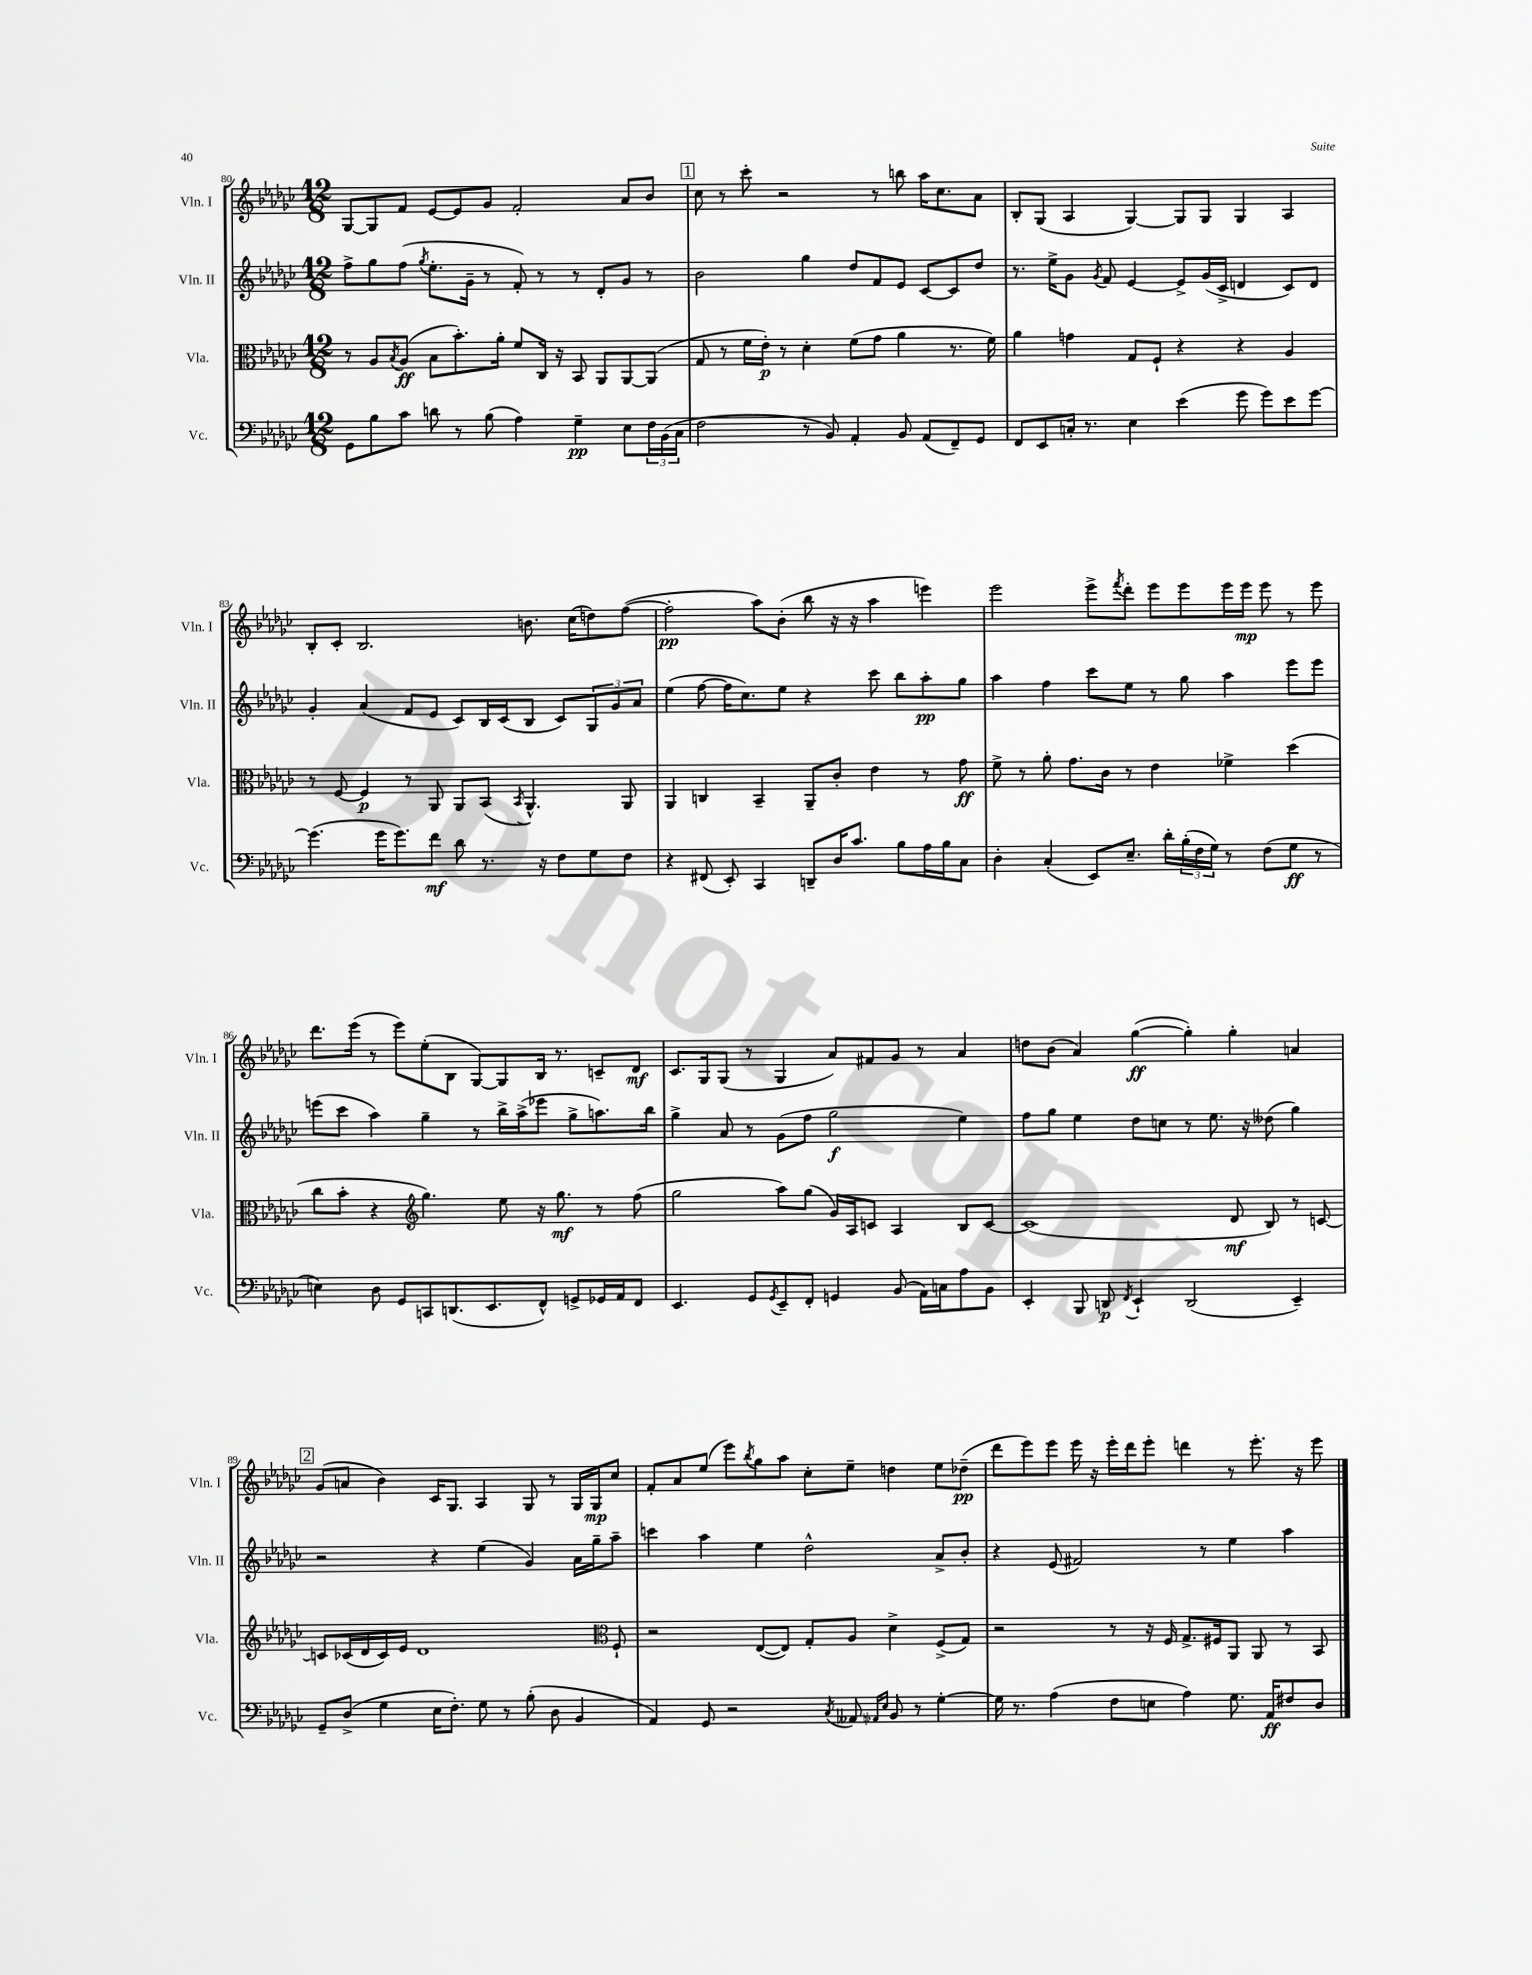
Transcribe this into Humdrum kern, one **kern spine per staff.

**kern	**kern	**kern	**kern
*staff4	*staff3	*staff2	*staff1
*clefF4	*clefC3	*clefG2	*clefG2
*k[b-e-a-d-g-c-]	*k[b-e-a-d-g-c-]	*k[b-e-a-d-g-c-]	*k[b-e-a-d-g-c-]
*M12/8	*M12/8	*M12/8	*M12/8
8GG-	8r	8ff^	[8G-
8B-	8A-	8gg-	8G-]
.	8qB-	.	.
8c-	(8A-	(8ff	8f
.	.	8qgg-	.
8d	8B-	8.ee-'	[8e-
8r	8.b-')	.	8e-]
.	.	16g-~	.
(8B-	.	8r	8g-
.	16a-'	.	.
4A-)	8f	8f')	2f'
.	16C-	8r	.
.	16r	.	.
4G-~	8BB-	8r	.
.	8AA-	8d-'	.
8E-	[8AA-	8g-	8a-
24F	(8AA-]	8r	8b-
(24BB-	.	.	.
24C-	.	.	.
=	=	=	=
2F	8G-	2b-	8cc-
.	8r	.	8r
.	16f	.	8ccc-'
.	16e-')	.	.
.	8r	.	2r
8r	4d-'	4gg-	.
8BB-)	.	.	.
4AA-'	(8f	8dd-	.
.	8g-	8f	8r
8BB-	4a-	8e-	8bb
(8AA-	.	[8c-	16aa-
.	.	.	8.cc-
8FF~)	8.r	8c-]	.
8GG-	.	8dd-	8a-
.	16f)	.	.
=	=	=	=
8FF	4a-	8.r	8B-'
8EE-	.	.	(8G-
.	.	16ee-^	.
16C'	4g	8g-	4A-
8.r	.	.	.
.	.	8qg-	.
.	.	8f	.
4E-	8G-	[4e-	[4G-)
.	8F`	.	.
(4e-	4r	8e-^]	8G-]
.	.	(16g-	8G-
.	.	16c-^	.
8g-	4r	4d	4G-
8g-)	.	.	.
8e-	4A-	8c-)	4A-
[8g-	.	8d	.
=	=	=	=
(4.g-]	8r	4g-'	8B-'
.	[8F	.	8c-'
.	4F]	(4a-	2.B-
16g-	.	.	.
8.g-)	.	.	.
.	8r	8f	.
8f	8AA-	8e-	.
8d-	8AA-	8c-)	.
8.r	(8BB-	16B-	.
.	.	(16c-	.
.	8qBB-	.	.
.	4.AA-^^)	8B-	8.b
16r	.	.	.
8F	.	8c-)	.
.	.	.	(16cc-
8G-	.	12G-	8dd)
.	.	12g-	.
8F	8AA-	.	([8ff
.	.	12a-	.
=	=	=	=
4r	4AA-	(4ee-	2ff']
(8FF#	4C	[8ff	.
8EE-')	.	16ff]	.
.	.	8.cc-)	.
4CC-	4BB-~	.	8aa-)
.	.	8ee-	(8b-'
8DD~	8AA-~	4r	8bb-
16D-	8c-'	.	16r
8.c-	.	.	16r
.	4e-	8ccc-	4aa-
8B-	.	8bb-	.
16A-	8r	8aa-'	4eee)
16B-	.	.	.
8C-	8g-	8gg-	.
=	=	=	=
4D-'	8f^	4aa-	2eee-
.	8r	.	.
(4C-'	8a-'	4ff	.
.	8.g-	.	.
8EE-)	.	8ccc-	8eee-^
.	16c-	.	.
.	.	.	8qfff
8.E-~	8r	8ee-	8ddd-'
.	4e-	8r	8eee-
16d-'	.	.	.
(24B-'	.	8gg-	8eee-
24F	.	.	.
24G-)	.	.	.
8r	4f-^	4aa-	16eee-
.	.	.	16eee-
(8F	.	.	8eee-
8G-	(4dd-	8eee-	8r
8r	.	8eee-	8eee-
=	=	=	=
4E)	8cc-	(8eee	8.ddd-
.	8b-'	8ccc-	.
.	.	.	(16eee-
8D-	4r	4aa-)	8r
8GG-	.	.	8eee-)
*	*clefG2	*	*
8CC	4.gg-)	4gg-~	(8ee-'
(8.DD	.	.	8B-
.	.	8r	[8G-)
8.EE-	.	.	.
.	8ee-	16bb-^	8G-]
.	.	(16aa-^	.
8FF^^)	16r	8eee-	16B-
.	8.gg-	.	8.r
8GG^	.	8gg-^	.
16GG-	8r	8.aa)	8c~
16AA-	.	.	.
8FF	(8ff	.	8d-
.	.	16bb-	.
=	=	=	=
4.EE-	2gg-	4gg-^	8.c-
.	.	.	16G-
.	.	8a-	(8G-
8GG-	.	8r	8r
8qGG-	.	.	.
8EE-~	8aa-)	(8g-	4G-
8FF'	(8gg-	8ff	.
4GG	16g-)	2gg-	8a-)
.	16A-	.	.
.	8c	.	8f#
(8BB-	4A-	.	8g-
16AA-)	.	.	8r
16C	.	.	.
8A-	8B-	4ee-)	4a-
8BB-	[8c	.	.
=	=	=	=
4EE-'	(1c]	8ff	8dd
.	.	8gg-	(8b-
8BBB-	.	4ee-	4a-)
8DD	.	.	.
8qFF	.	.	.
4EE-`	.	8dd-	([4gg-
.	.	8cc	.
(2DD	.	8r	4gg-'])
.	.	8.ee-	.
.	8d-	.	4gg-'
.	.	16r	.
.	8B-)	(8dd--	.
4EE-~)	8r	4gg-)	4a
.	[8c	.	.
=	=	=	=
8GG-~	8c]	2r	(8g-
(8D-^	(16c-	.	8a
.	16d-	.	.
4G-	16c-)	.	4b-)
.	16e-	.	.
.	1d-	.	.
16E-	.	4r	16c-
8.F')	.	.	8.G-
8G-	.	(4ee-	4A-
8r	.	.	.
(8B-'	.	4g-)	8G-
8D-	.	.	8r
4BB-	.	16a-	16G-
.	.	16gg-~	16G-
*	*clefC3	*	*
.	8F`	8aa-~	8cc-
=	=	=	=
4AA-)	2r	4ccc	8f'
.	.	.	8a-
8GG-	.	4aa-	(8ee-
2r	.	.	8eee-)
.	.	.	8qbb-
.	([8E-	4ee-	8gg-
.	8E-])	.	8aa-
.	8G-'	2dd-^^	8cc-'
8qC-	.	.	.
8AA--	8A-	.	8ee-~
16qqAA-	.	.	.
16qqE-	.	.	.
8BB-	4d-^	.	4dd
8r	.	.	.
[4G-'	(8F^	8a-^	8ee-
.	8G-)	8b-'	(8dd-~
=	=	=	=
16G-]	2r	4r	8ddd-
8.r	.	.	.
.	.	.	8eee-)
(4A-	.	(8e-	8eee-
.	.	2f#)	16eee-
.	.	.	16r
8F	8r	.	16eee-'
.	.	.	16ddd-
8E	16r	.	8eee-'
.	16F	.	.
4A-)	8.G-^	.	4ddd
.	.	8r	.
.	16F#	.	.
8.G-	8AA-	4ee-	8r
.	8AA-	.	8.eee-'
16AA-	.	.	.
8F#	8r	4aa-	.
.	.	.	16r
8D-	8BB-	.	8eee-
==	==	==	==
*-	*-	*-	*-
